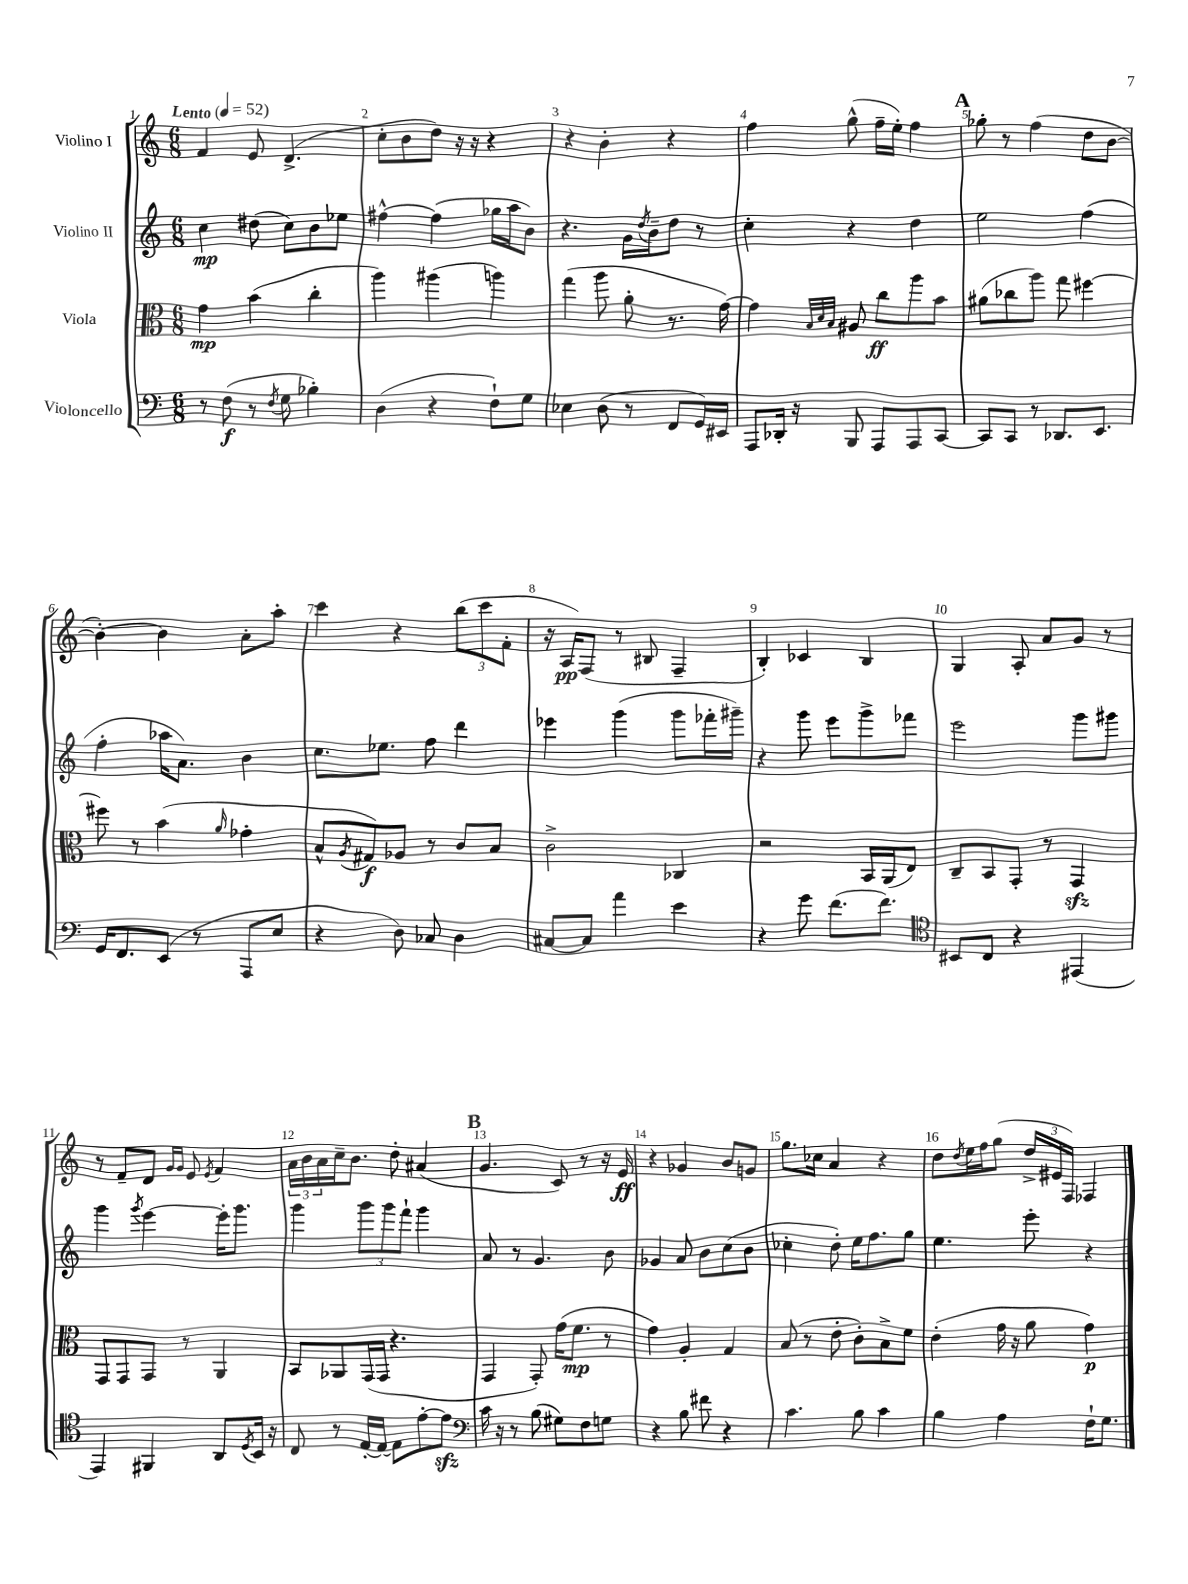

**kern	**kern	**kern	**kern
*staff4	*staff3	*staff2	*staff1
*clefF4	*clefC3	*clefG2	*clefG2
*k[]	*k[]	*k[]	*k[]
*M6/8	*M6/8	*M6/8	*M6/8
*MM52	*MM52	*MM52	*MM52
8r	4g	4cc	4f
(8F	.	.	.
8r	(4b	(8dd#	8e
8qF	.	.	.
8G	.	8cc)	(4.d^
4B-')	4cc'	8b	.
.	.	8ee-	.
=	=	=	=
(4D	4aa)	[4ff#^^	8cc'
.	.	.	8b
4r	(4aa#	(4ff#]	8dd)
.	.	.	16r
.	.	.	16r
8F`)	4aa)	16gg-	4r
.	.	16aa	.
8G	.	8b)	.
=	=	=	=
4E-	(4gg	4.r	4r
(8D	8aa	.	4b'
8r	8a'	16g	.
.	.	8qdd	.
.	.	16b~	.
8FF	8.r	8dd	4r
16GG)	.	8r	.
16EE#	[16g)	.	.
=	=	=	=
8AAA	4g]	4cc'	4ff
16DD-'	.	.	.
16r	.	.	.
.	32qqB	.	.
.	32qqd	.	.
.	32qqB	.	.
8BBB	8A#	4r	(8gg^^
8AAA	8cc	.	16ff~
.	.	.	16ee')
8AAA	8aa	4dd	4ff
[8CC	8b	.	.
=	=	=	=
8CC]	(8a#	2ee	8gg-'
8CC	8cc-	.	8r
8r	8aa)	.	(4ff
8.DD-	8gg	.	.
.	[4ff#	(4ff	8dd
8.EE	.	.	.
.	.	.	[8b
=	=	=	=
16GG	8ff#]	4ff'	4b'_)
8.FF	.	.	.
.	8r	.	.
(8EE	(4b	16aa-	4b]
.	.	8.a)	.
8r	.	.	.
.	16qqa	.	.
8AAA	4g-'	4b	8a'
8E	.	.	8aa'
=	=	=	=
4r	8B^^	8.cc	4ccc
.	8qA	.	.
.	8G#)	.	.
.	.	8.ee-	.
8D)	8A-	.	4r
8C-	8r	8ff	.
4D	8c	4ddd	(12bb
.	.	.	12ccc
.	8B	.	.
.	.	.	12f'
=	=	=	=
[8C#	2c^	4eee-	16r
.	.	.	16A)
8C#]	.	.	(8F
4a	.	(4ggg	8r
.	.	.	8B#
4e	4C-	8ggg	4F~
.	.	16fff-'	.
.	.	16ggg#~)	.
=	=	=	=
4r	2r	4r	4B')
8g	.	8ggg	4c-
(8.f	.	8eee	.
.	16BB	8ggg^	4B
8.f)	(16AA	.	.
.	8E)	8fff-	.
=	=	=	=
*clefC4	*	*	*
8BB#	8C~	2eee	4G
8C	8BB	.	.
4r	8GG'	.	8A'
.	8r	.	8a
(4EE#	4GG	8ggg	8g
.	.	8ggg#	8r
=	=	=	=
4EE)	8GG	4ggg	8r
.	8GG	.	8f~
.	.	8qggg	.
4FF#	8GG	[4eee	8d
.	.	.	16qqg
.	.	.	16qqg
.	8r	.	8e
.	.	.	8qe
8AA	4AA	16eee']	4f
.	.	8.ggg	.
8qD	.	.	.
16BB	.	.	.
16r	.	.	.
=	=	=	=
8C	8BB	4ggg	24a
.	.	.	24b
.	.	.	24a
8r	8AA-	.	16cc~
.	.	.	8.b
[16E'	(16GG	12ggg	.
16E_	16GG	.	.
.	.	12ggg	.
8E]	4.r	.	8dd'
.	.	12fff`	.
[8e'	.	4ggg	(4a#
8e]	.	.	.
=	=	=	=
*clefF4	*	*	*
16c	4GG	8a	4.g
16r	.	.	.
8r	.	8r	.
(8B	8GG')	4.g	.
8G#)	(16g	.	8c)
.	8.f	.	.
8F	.	.	8r
8G	8r	8b	16r
.	.	.	16e
=	=	=	=
4r	4g)	4g-	4r
8B	4A'	8a	4g-
8f#	.	8b	.
4r	4G	(8cc	8b
.	.	8b	8g
=	=	=	=
4.c	(8B	4cc-'	8.gg
.	8r	.	.
.	.	.	16cc-
.	8e'	8dd')	4a
8B	8c')	16ee	.
.	.	8.ff	.
4c	8B^	.	4r
.	8f	8gg	.
=	=	=	=
4B	(4e'	4.ee	8dd
.	.	.	8qdd
.	.	.	16ee
.	.	.	16ff
4A	16g	.	(8gg
.	16r	.	.
.	8a	8eee'	24dd^
.	.	.	24e#
.	.	.	24F)
16F`	4g)	4r	4F-
8.G	.	.	.
==	==	==	==
*-	*-	*-	*-
